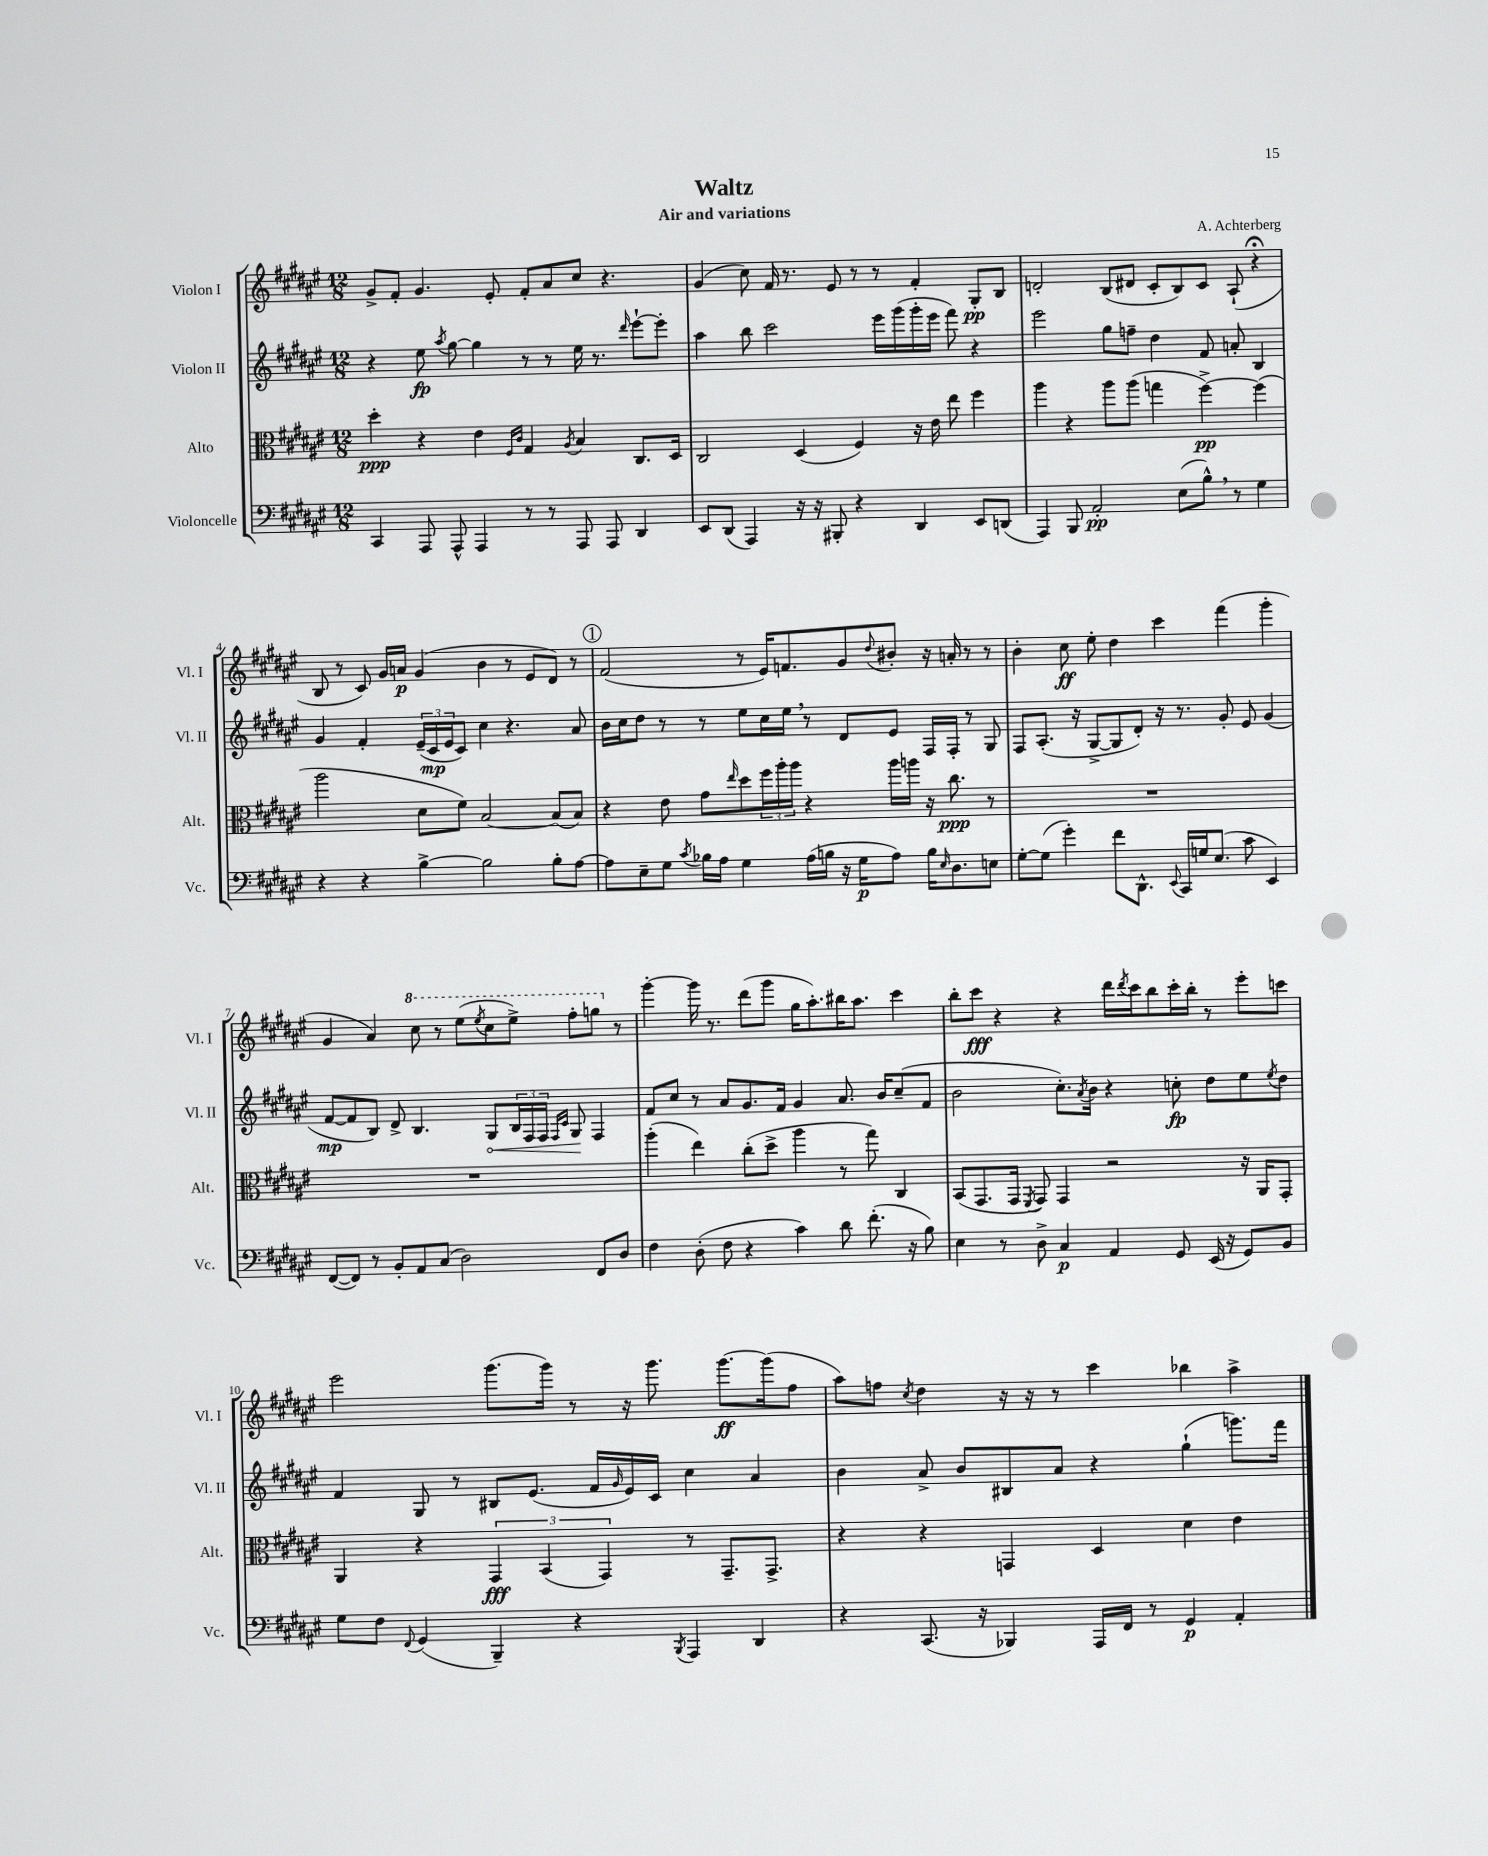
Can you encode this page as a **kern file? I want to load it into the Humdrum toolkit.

**kern	**kern	**kern	**kern
*staff4	*staff3	*staff2	*staff1
*clefF4	*clefC3	*clefG2	*clefG2
*k[f#c#g#d#a#e#]	*k[f#c#g#d#a#e#]	*k[f#c#g#d#a#e#]	*k[f#c#g#d#a#e#]
*M12/8	*M12/8	*M12/8	*M12/8
4CC#	4dd#'	4r	8g#^
.	.	.	8f#'
8AAA#	4r	8ee#	4.g#
.	.	8qaa#	.
8AAA#^^	.	[8gg#	.
4AAA#	4e#	4gg#]	.
.	.	.	8e#'
.	16qqF#	.	.
.	16qqc#	.	.
8r	4G#	8r	8f#'
8r	.	8r	8a#
.	8qA#	.	.
8AAA#	4B	16ee#	8cc#
.	.	8.r	.
8AAA#	.	.	4.r
.	.	16qqddd#	.
4DD#	8.C#	[8eee#`	.
.	.	8eee#']	.
.	16D#	.	.
=	=	=	=
8EE#	2C#	4aa#	(4g#
(8DD#	.	.	.
4AAA#)	.	8bb	8cc#)
.	.	2ccc#	16f#
.	.	.	8.r
16r	(4D#	.	.
16r	.	.	.
8BBB#'	.	.	8e#
4r	4F#)	.	8r
.	.	16eee#	8r
.	.	(16ggg#	.
4DD#	16r	16ggg#'	4f#'
.	16e#	16eee#	.
.	8ee#	8fff#)	.
8EE#	4ff#	4r	8G#'
(8DD	.	.	8B
=	=	=	=
4AAA#)	4aa#	2eee#	2d'
8BBB	4r	.	.
2AA#'	.	.	.
.	8aa#	8gg#	(8B
.	(8aa#	8ff~	8d#
.	4gg	4dd#	8c#'
(8E#	.	.	8B)
8B^^)	[4ff#^)	8f#	8c#
8r	.	8a'	(8A#`
4G#	(4ff#]	4B	4r;
=	=	=	=
4r	2aa#	4g#	8B
.	.	.	8r
4r	.	4f#'	8c#)
.	.	.	16g#
.	.	.	16a
[4B^	8d#	(24e#~	(4g#
.	.	24c#	.
.	.	24e#	.
.	8f#)	8c#)	.
2B]	[2B	4cc#	4b
.	.	4.r	8r
.	.	.	8e#
8B'	(8B]	.	8d#)
[8A#	8B)	8a#	8r
=	=	=	=
8A#]	4r	16b	(2f#
.	.	16cc#	.
8E#~	.	8dd#	.
8G#	8e#	8r	.
8qc#	.	.	.
16B-	8g#	8r	.
16A#	.	.	.
.	16qqee#	.	.
4G#	8dd#	8ee#	8r
.	24ff#	16cc#	16e#)
.	24aa#'	.	.
.	.	16ee#	8.f
.	24aa#	.	.
(16A#	4r	8r	.
16B	.	.	.
16r	.	8d#	8g#
16G#	.	.	.
.	.	.	8qqdd#
8A#)	16aa#	8e#	8b#'
.	16aa	.	.
16B	16r	16F#	16r
16qqE#	.	.	.
8.D#	8.cc#	16F#'	16a'
.	.	8r	8r
8E	8r	8G#	8r
=	=	=	=
[8G#'	1.r	8F#	4b'
(8G#]	.	(8.A#'	.
4g#')	.	.	8cc#
.	.	16r	.
.	.	[8G#^	8ee#'
8f#	.	8G#]	4dd#
8.DD#^^	.	8d#')	.
.	.	16r	4ccc#
8qqEE#	.	.	.
16CC#	.	8.r	.
16G	.	.	.
(8.E#	.	.	.
.	.	8g#'	(4fff#
8c#	.	8e#	.
4EE#)	.	(4g#	4ggg#'
=	=	=	=
([8FF#	1.r	[8f#	4g#
8FF#])	.	8f#]	.
8r	.	8B)	4a#)
8BB'	.	8d#^	.
8AA#	.	4.B	8ccc#
(8C#	.	.	8r
2D#)	.	.	(8eee#
.	.	.	8qeee#
.	.	8G#	8ccc#
.	.	24B	8eee#^)
.	.	24F#	.
.	.	24F#	.
.	.	16qqF#	.
.	.	16qqc#	.
.	.	8G#	8fff#'
8FF#	.	4F#	8ggg
8D#	.	.	8r
=	=	=	=
4F#	(4aa#'	8f#	[4ggg#'
.	.	8cc#	.
(8D#'	4ee#)	8r	16ggg#]
.	.	.	8.r
8F#	.	8a#	.
4r	(8cc#'	8.g#	(8ddd#
.	8dd#^	.	8ggg#
.	.	16f#	.
4c#)	4aa#	4g#	16gg#
.	.	.	8.aa#')
8d#	8r	8.a#	16bb#
.	.	.	8.aa#
(8.f#'	8gg#)	.	.
.	.	16b	.
.	4C#	(8cc#~	4ccc#
16r	.	.	.
8B)	.	8f#	.
=	=	=	=
4E#	(8BB	2b	8bb'
.	8.GG#	.	8ccc#
8r	.	.	4r
.	16GG#	.	.
.	8qFF#	.	.
8D#^	8GG#)	.	.
4C#	4GG#	8.cc#')	4r
.	.	8qa#	.
.	.	16b	.
4AA#	2r	4r	16ddd#
.	.	.	8qddd#
.	.	.	16ccc#
.	.	.	8bb
8GG#	.	8cc'	16ccc#'
.	.	.	16bb'
(16EE#	.	8dd#	8r
16r	.	.	.
8GG#)	16r	8ee#	8eee#'
.	16AA#	.	.
.	.	8qee#	.
8BB	8GG#'	8dd#	8ccc
=	=	=	=
8G#	4AA#	4f#	2eee#
8F#	.	.	.
8qqFF#	.	.	.
(4GG#	4r	8G#	.
.	.	8r	.
4BBB~)	6GG#	8B#	(8.ggg#
.	.	(8.e#	.
.	(6BB	.	.
.	.	.	16ggg#)
4r	.	.	8r
.	.	16f#	.
.	6GG#)	.	.
.	.	16qqg#	.
.	.	16e#)	16r
.	.	16c#	8.ggg#
8qBBB	.	.	.
4AAA#	8r	4cc#	.
.	8.GG#~	.	[8.ggg#
4DD#	.	4a#	.
.	8.GG#^	.	(16ggg#]
.	.	.	8ff#
=	=	=	=
4r	4r	4b	8aa#)
.	.	.	8ff
.	.	.	8qcc#
(8.CC#	4r	8a#^	4dd#
.	.	8b	.
16r	.	.	.
4BBB-)	4GG	8B#	16r
.	.	.	16r
.	.	8a#	8r
16AAA#	4D#	4r	4ccc#
16FF#	.	.	.
8r	.	.	.
4GG#	4d#	(4gg#`	4bb-
4AA#'	4e#	8.ggg)	4aa#^
.	.	16fff#	.
==	==	==	==
*-	*-	*-	*-
